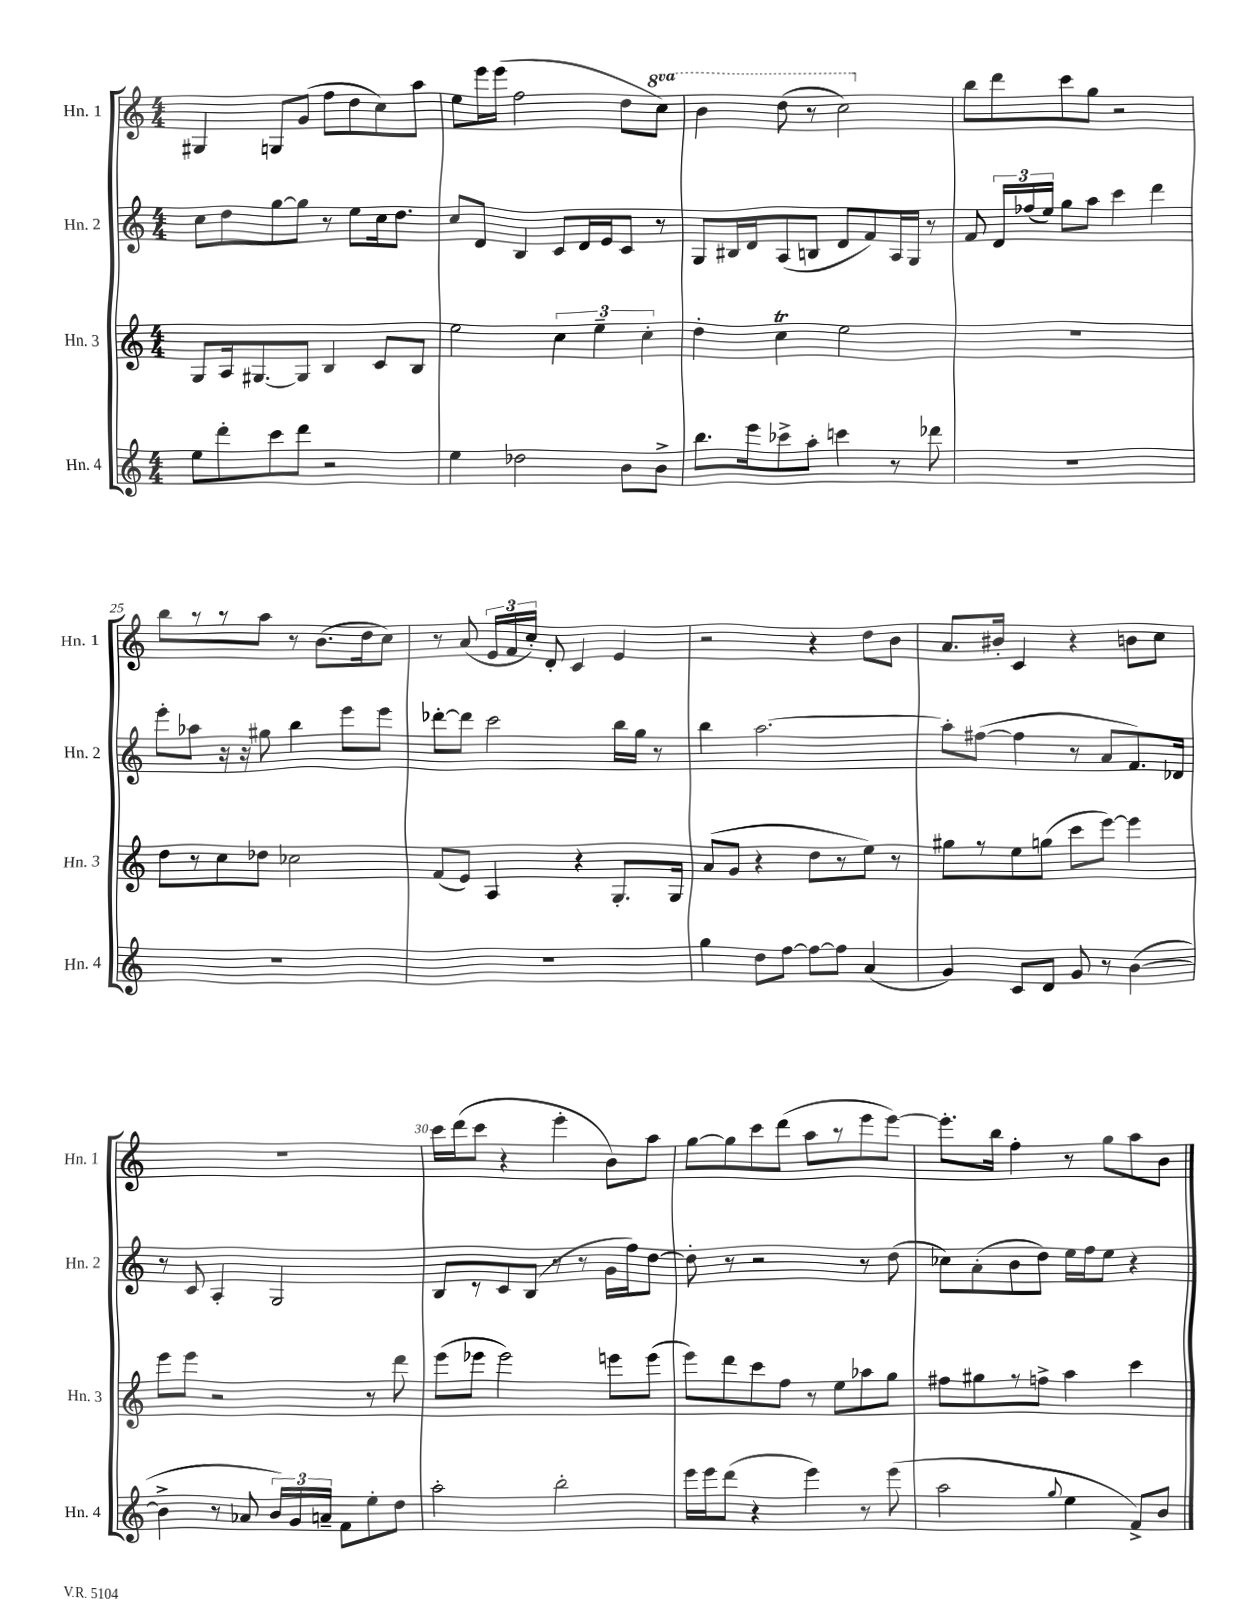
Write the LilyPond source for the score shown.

<<
\new StaffGroup <<
\new Staff = "s0" \with { instrumentName = "Hn. 1" shortInstrumentName = "Hn. 1" } {
    \clef treble \key c \major \numericTimeSignature \time 4/4 \set Staff.ottavationMarkups = #ottavation-simple-ordinals
    \autoBeamOff gis4 g8[ g'8]( f''8[ d''8 c''8) a''8] |
    e''8[ e'''16 e'''16]( f''2 d''8[ \ottava #1 c'''8]) |
    b''4 d'''8( r8 c'''2) \ottava #0 |
    b''8[ d'''8 c'''8 g''8] r2 |
    b''8[ r8 r8 a''8] r8 b'8.[( d''16 c''8]) |
    r8 a'8( \tuplet 3/2 { e'16[ f'16 c''16]-.) } d'8-. c'4 e'4 |
    r2 r4 d''8[ b'8] |
    a'8.[ bis'16]-. c'4 r4 b'8[ c''8] |
    R1 |
    c'''16[ d'''16( c'''8] r4 e'''4-. b'8[) a''8] |
    g''8[~ g''8 c'''8 d'''8]( a''8[ r8 e'''8 e'''8]~) |
    e'''8.[-. b''16] f''4-. r8 g''8[ a''8 b'8] \bar "|." |
}
\new Staff = "s1" \with { instrumentName = "Hn. 2" shortInstrumentName = "Hn. 2" } {
    \clef treble \key c \major \numericTimeSignature \time 4/4
    \autoBeamOff c''8[ d''8 g''8~ g''8] r8 e''8[ c''16 d''8.] |
    c''8[ d'8] b4 c'8[ d'16 e'16 c'8] r8 |
    g8[ bis16 d'16 a8( b8] d'8[ f'8) a16 g16] r8 |
    f'8 \tuplet 3/2 { d'16[ fes''16( e''16]) } g''8[ a''8] c'''4 d'''4 |
    e'''8[-. aes''8] r16 r16 gis''8 b''4 e'''8[ e'''8] |
    des'''8[~-. des'''8] c'''2 b''16[ g''16] r8 |
    b''4 a''2.~ |
    a''8[-. fis''8]~( fis''4 r8 a'8[ f'8.) des'16] |
    r8 c'8 a4-. g2 |
    b8[ r8 c'8 b8]( r8 r8 g'16[ f''16) d''8]~ |
    d''8-. r8 r2 r8 d''8( |
    ces''8[) a'8-.( b'8 d''8]) e''16[ f''16 e''8] r4 \bar "|." |
}
\new Staff = "s2" \with { instrumentName = "Hn. 3" shortInstrumentName = "Hn. 3" } {
    \clef treble \key c \major \numericTimeSignature \time 4/4
    \autoBeamOff g8[ a16 gis8.~ gis8] b4 c'8[ b8] |
    e''2 \tuplet 3/2 { c''4 e''4-- c''4-. } |
    d''4-. c''4\trill e''2 |
    R1 |
    d''8[ r8 c''8 des''8] ces''2 |
    f'8[( e'8]) a4 r4 g8.[-. g16] |
    a'8[( g'8] r4 d''8[ r8 e''8]) r8 |
    gis''8[ r8 e''8 g''8]( c'''8[ e'''8]~) e'''4 |
    e'''8[ e'''8] r2 r8 d'''8 |
    e'''8[( ees'''8] ees'''2) e'''8[ e'''8]( |
    e'''8[) d'''8 c'''8 f''8] r8 e''8[ aes''8 g''8] |
    fis''8[ gis''8 r8 f''8]-> a''4 c'''4 \bar "|." |
}
\new Staff = "s3" \with { instrumentName = "Hn. 4" shortInstrumentName = "Hn. 4" } {
    \clef treble \key c \major \numericTimeSignature \time 4/4
    \autoBeamOff e''8[ d'''8-. c'''8 d'''8] r2 |
    e''4 des''2 b'8[ b'8]-> |
    b''8.[ e'''16 ces'''8-> a''8]-. c'''4 r8 des'''8 |
    R1 |
    R1 |
    R1 |
    g''4 d''8[ f''8]~ f''8[~ f''8] a'4( |
    g'4) c'8[ d'8] g'8 r8 b'4~( |
    b'4-> r8 aes'8 \tuplet 3/2 { b'16[) g'16 a'16]-- } f'8[ e''8-. d''8] |
    a''2-. b''2-. |
    e'''16[ e'''16 d'''8]( r4 e'''4) r8 e'''8( |
    a''2 \appoggiatura { g''8 } e''4 f'8[->) b'8] \bar "|." |
}
>>
>>
\layout { \context { \Score currentBarNumber = #21 \override BarNumber.break-visibility = ##(#f #t #t) barNumberVisibility = #(every-nth-bar-number-visible 5) } }
